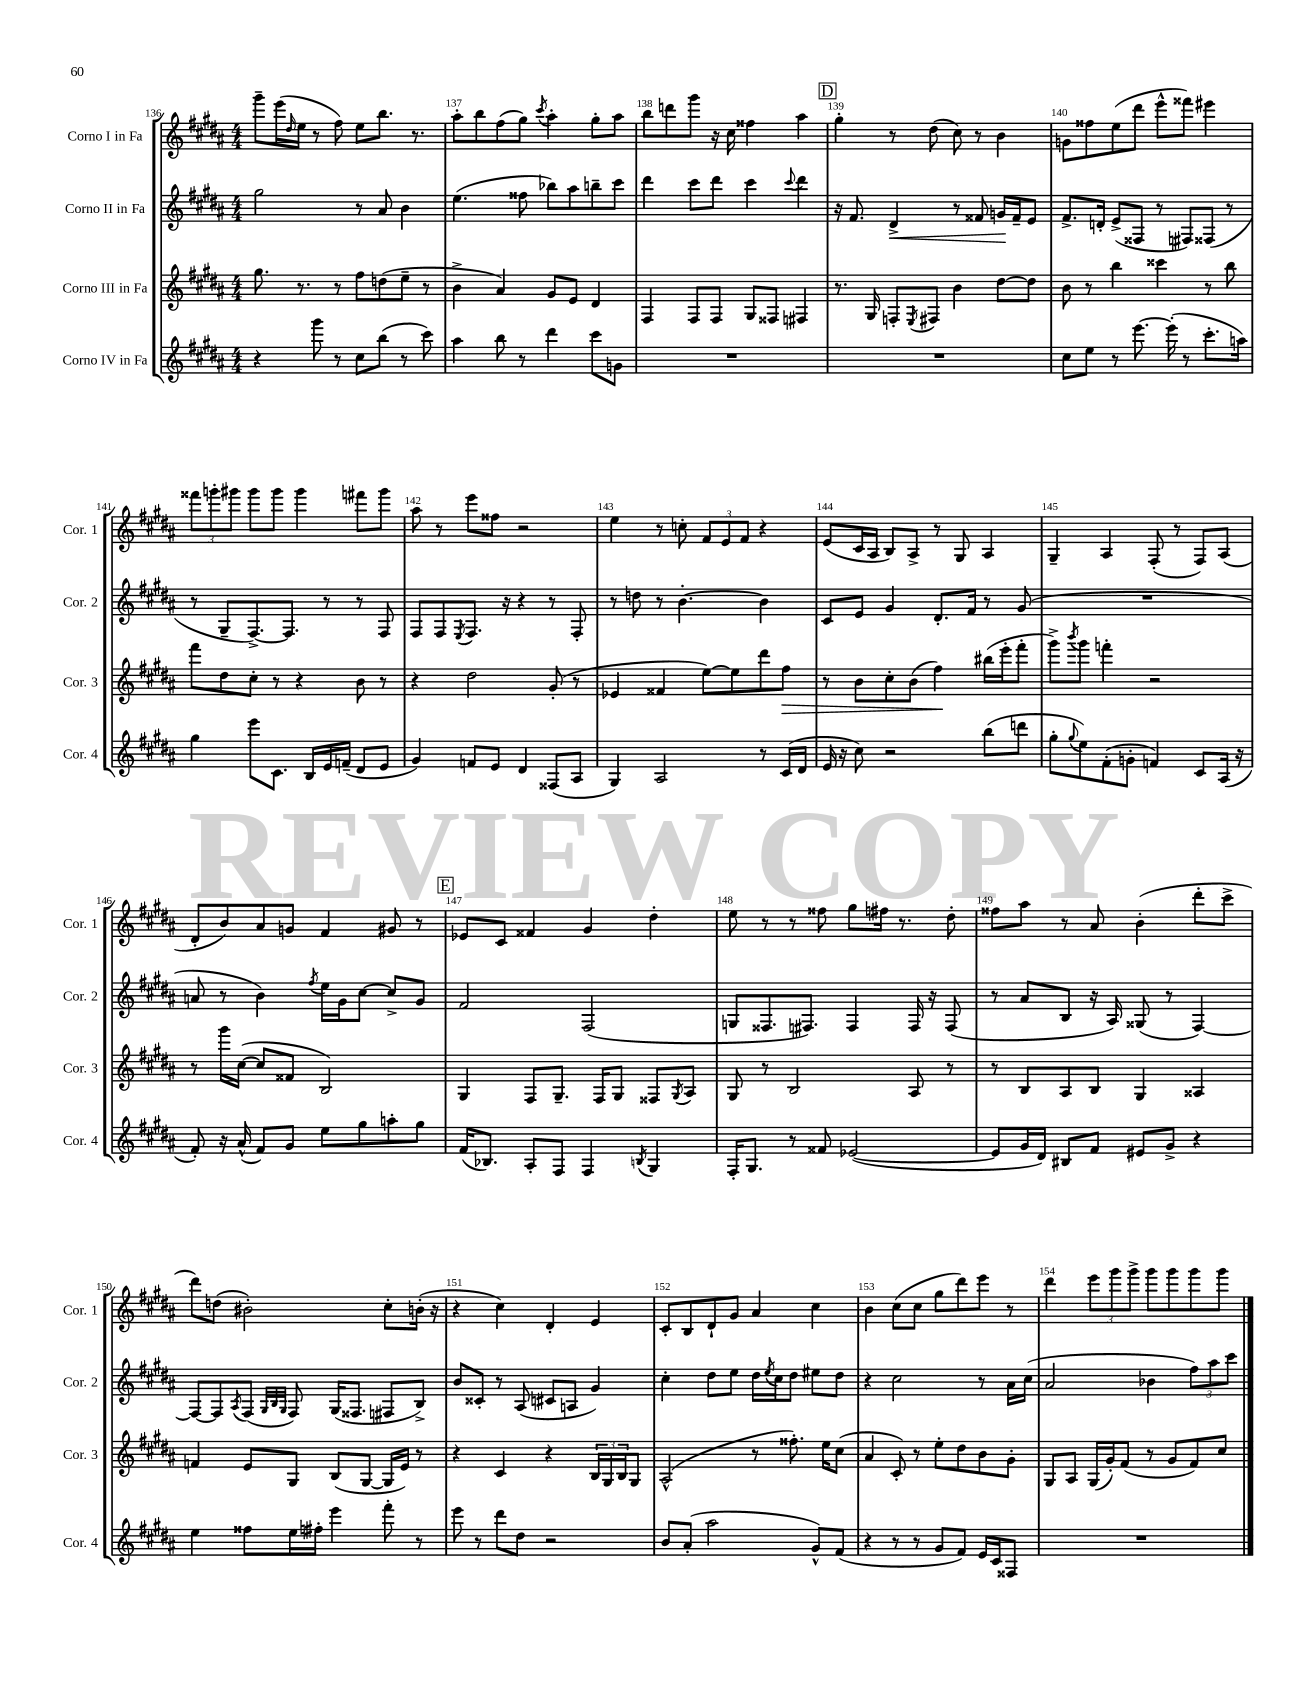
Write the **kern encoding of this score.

**kern	**kern	**kern	**kern
*staff4	*staff3	*staff2	*staff1
*clefG2	*clefG2	*clefG2	*clefG2
*k[f#c#g#d#a#]	*k[f#c#g#d#a#]	*k[f#c#g#d#a#]	*k[f#c#g#d#a#]
*M4/4	*M4/4	*M4/4	*M4/4
4r	8.gg#	2gg#	8ggg#~
.	.	.	(16eee
.	.	.	16qqdd#
.	8.r	.	16ee
8ggg#	.	.	8r
8r	8r	.	8ff#)
8cc#	8ff#	8r	8ee
(8bb	(8dd	8a#	8.bb
8r	8ee~	4b	.
.	.	.	8.r
8ccc#)	8r	.	.
=	=	=	=
4aa#	4b^	(4.ee	8aa#'
.	.	.	8bb
8bb	4a#)	.	(8ff#
8r	.	8ff##	8gg#)
.	.	.	8qccc#
4ddd#	8g#	8bb-)	4aa#'
.	8e	8aa#	.
8ccc#	4d#	8bb~	8gg#'
8g	.	8ccc#	8aa#
=	=	=	=
1r	4F#	4ddd#	8bb
.	.	.	8ddd
.	8F#	8ccc#	8ggg#
.	8F#	8ddd#	16r
.	.	.	16cc#
.	8G#	4ccc#	4ff##
.	8F##	.	.
.	.	8qqccc#	.
.	4F#	4ddd#	4aa#
=	=	=	=
1r	8.r	16r	4gg#'
.	.	8.f#	.
.	16G#	.	.
.	8F'	4d#^	8r
.	8qE	.	.
.	8F#	.	(8dd#
.	4b	8r	8cc#)
.	.	8f##	8r
.	[8dd#	16g	4b
.	.	16f##~	.
.	8dd#]	8e	.
=	=	=	=
8cc#	8b	8.f#^	8g
8ee	8r	.	8ff##
.	.	16d'	.
8r	4bb	(8e^	(8ee
[8.eee	.	8F##	8ddd#
.	4ccc##	8r	8eee^^
(16eee']	.	.	.
8r	.	8F#)	8fff##)
8.ccc#'	8r	(8F##	4eee#
.	8bb	8r	.
16aa)	.	.	.
=	=	=	=
4gg#	8fff#	8r	12fff##
.	.	.	12ggg'
.	8dd#	8G#~	.
.	.	.	12ggg#
8eee	8cc#'	[8.F#^)	8ggg#
8.c#	8r	.	8ggg#
.	.	8.F#]	.
.	4r	.	4ggg#
16B	.	.	.
16e	.	8r	.
(16f~	.	.	.
8d#	8b	8r	8fff#
8e	8r	8F#	8ggg#
=	=	=	=
4g#)	4r	8F#	8aa#
.	.	8F#	8r
.	.	8qE	.
8f	2dd#	8.F#	8eee
8e	.	.	8ff##
.	.	16r	.
4d#	.	4r	2r
(8F##	(8g#'	8r	.
8A#	8r	8F#'	.
=	=	=	=
4G#)	4e-	8r	4ee
.	.	8dd	.
2A#	4f##	8r	8r
.	.	[4.b'	8cc'
.	[8ee)	.	12f#
.	.	.	12e
.	8ee]	.	.
.	.	.	12f#
8r	8ddd#	4b]	4r
(16c#	8ff#	.	.
16d#	.	.	.
=	=	=	=
16e	8r	8c#	(8e
16r	.	.	.
8cc#)	8b	8e	16c#
.	.	.	16A#
2r	8cc#'	4g#	8B)
.	(8b	.	8A#^
.	4ff#)	8.d#'	8r
.	.	.	8G#
.	.	16f#	.
(8bb	(16bb#	8r	4A#
.	16eee'	.	.
8ddd	8fff#'	(8g#	.
=	=	=	=
8gg#'	8ggg#^)	1r	4G#~
8qqgg#	8qbbb	.	.
8ee)	8ggg#	.	.
(8f#'	4fff'	.	4A#
8g'	.	.	.
4f)	2r	.	(8F#'
.	.	.	8r
8c#	.	.	8F#)
(16A#	.	.	(8A#
16r	.	.	.
=	=	=	=
8f#')	8r	8a	8d#'
16r	16ggg#	8r	8b)
(16a#^^	([16cc#	.	.
8f#)	8cc#]	4b)	8a#
8g#	8f##	.	8g
.	.	8qff#	.
8ee	2B)	16ee	4f#
.	.	16g#	.
8gg#	.	[8cc#	.
8aa'	.	8cc#^]	8g#
8gg#	.	8g#	8r
=	=	=	=
(16f#	4G#	2f#	8e-
8.B-)	.	.	.
.	.	.	8c#
8A#'	8F#	.	4f##
8F#	8.G#~	.	.
4F#	.	(2F#	4g#
.	16F#	.	.
.	8G#	.	.
8qB	.	.	.
4G#	8F##	.	4dd#'
.	8qG#	.	.
.	8A#	.	.
=	=	=	=
16F#'	8G#	8G	8ee
8.G#	.	.	.
.	8r	8.F##	8r
8r	2B	.	8r
.	.	8.F#)	.
8f##	.	.	8ff##
([2e-	.	4F#	8gg#
.	.	.	16ff#
.	.	.	8.r
.	8A#	16F#	.
.	.	16r	.
.	8r	(8F#	8dd#'
=	=	=	=
8e-]	8r	8r	8ff##
16g#	8B	8a#	8aa#
16d#)	.	.	.
8B#	8A#	8B	8r
8f#	8B	16r	8a#
.	.	16A#)	.
8e#	4G#	(8G##	(4b'
8g#^	.	8r	.
4r	4A##	[4F#)	8ddd#'
.	.	.	8ccc#^
=	=	=	=
4ee	4f	8F#_	8ddd#)
.	.	8F#]	(8dd
.	.	8qA#	.
8ff##	8e	(8F#	2b#')
.	.	32qqG#	.
.	.	32qqB	.
.	.	32qqG#	.
16ee	8G#	8F#)	.
16ff#'	.	.	.
4eee	(8B	(16G#	.
.	.	8.F##	.
.	[8G#	.	.
8fff#'	16G#]	8F#	8cc#'
.	16e)	.	.
8r	8r	8B^)	(16b'
.	.	.	16r
=	=	=	=
8eee	4r	8b	4r
8r	.	8c##'	.
8ddd#	4c#	8r	4cc#)
8dd#	.	(8A#	.
2r	4r	8c#	4d#'
.	.	8A	.
.	24B	4g#)	4e
.	24G#	.	.
.	24B	.	.
.	8G#	.	.
=	=	=	=
8b	(2A#^^	4cc#'	8c#'
(8a#'	.	.	8B
2aa#	.	8dd#	8d#`
.	.	8ee	8g#
.	8r	16dd#	4a#
.	.	8qee	.
.	.	16cc#	.
.	8.ff##')	8dd#	.
8g#^^)	.	8ee#	4cc#
.	16ee	.	.
(8f#	(8cc#	8dd#	.
=	=	=	=
4r	4a#	4r	4b
8r	8c#')	2cc#	(8cc#
8r	8r	.	8cc#
8g#	8ee'	.	8gg#
8f#)	8dd#	.	8ddd#)
16e	8b	8r	8eee
16c#	.	.	.
8F##	8g#'	16a#	8r
.	.	(16cc#	.
=	=	=	=
1r	8G#	2a#	4ddd#
.	8A#	.	.
.	(16G#	.	12eee
.	16g#')	.	.
.	.	.	12ggg#
.	(8f#	.	.
.	.	.	12ggg#^
.	8r	4b-	8ggg#
.	8g#	.	8ggg#
.	8f#)	12ff#)	8ggg#
.	.	12aa#	.
.	8cc#	.	8ggg#
.	.	12ccc#	.
==	==	==	==
*-	*-	*-	*-
